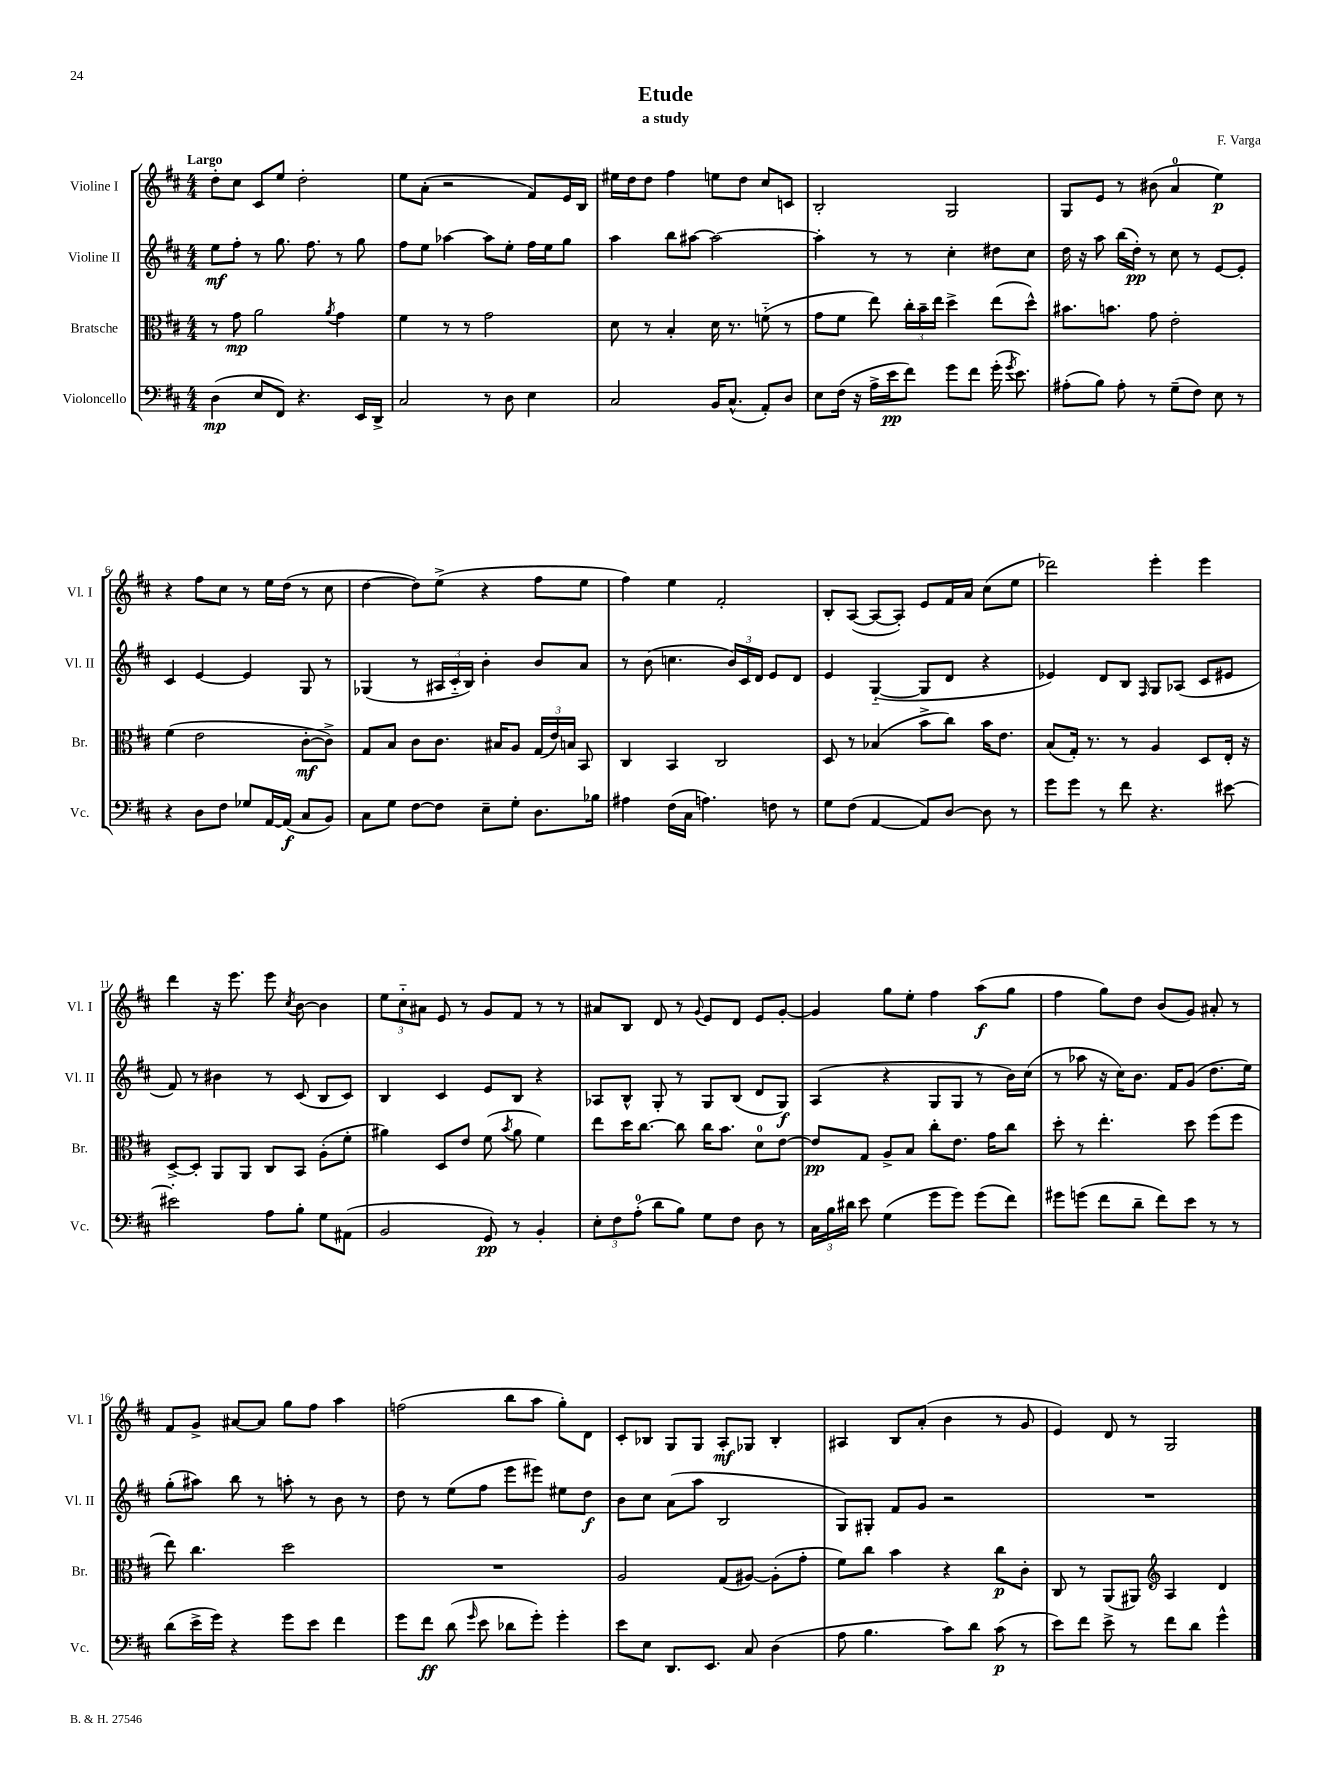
\header { title = "Etude" composer = "F. Varga" subtitle = "a study" }
<<
\new StaffGroup <<
\new Staff = "s0" \with { instrumentName = "Violine I" shortInstrumentName = "Vl. I" } {
    \clef treble \key d \major \numericTimeSignature \time 4/4 \tempo "Largo"
    \autoBeamOff d''8[-. cis''8] cis'8[ e''8] d''2-. |
    e''8[ a'8]-.( r2 fis'8[) e'16 b16] |
    eis''16[ d''16 d''8] fis''4 e''8[ d''8] cis''8[ c'8] |
    b2-. g2 |
    g8[ e'8] r8 bis'8( a'4-0 e''4\p) |
    r4 fis''8[ cis''8] r8 e''16[ d''16]( r8 cis''8 |
    d''4~ d''8[) e''8]->( r4 fis''8[ e''8] |
    fis''4) e''4 fis'2-. |
    b8[-. a8]~( a8[~ a8]-.) e'8[ fis'16 a'16] cis''8[( e''8] |
    des'''2) e'''4-. e'''4 |
    d'''4 r16 e'''8. e'''8 \acciaccatura { cis''8 } b'8~ b'4 |
    \tuplet 3/2 { e''8[ cis''8-_ ais'8] } e'8 r8 g'8[ fis'8] r8 r8 |
    ais'8[ b8] d'8 r8 \appoggiatura { g'8 } e'8[ d'8] e'8[ g'8]~-. |
    g'4 g''8[ e''8]-. fis''4 a''8[\f( g''8] |
    fis''4 g''8[) d''8] b'8[( g'8]) ais'8-. r8 |
    fis'8[ g'8]-> ais'8[~ ais'8] g''8[ fis''8] a''4 |
    f''2( b''8[ a''8] g''8[-.) d'8] |
    cis'8[-. bes8] g8[ g8] a8[-.\mf ges8] bes4-. |
    ais4 b8[ a'8]-.( b'4 r8 g'8 |
    e'4) d'8 r8 g2 \bar "|." |
}
\new Staff = "s1" \with { instrumentName = "Violine II" shortInstrumentName = "Vl. II" } {
    \clef treble \key d \major \numericTimeSignature \time 4/4
    \autoBeamOff e''8[\mf fis''8]-. r8 g''8. fis''8. r8 g''8 |
    fis''8[ e''8] aes''4~ aes''8[ e''8]-. fis''16[ e''16 g''8] |
    a''4 b''8[ ais''8]~ ais''2~ |
    ais''4-. r8 r8 cis''4-. dis''8[ cis''8] |
    d''16 r16 a''8 b''16[( d''16]-.\pp) r8 cis''8 r8 e'8[~ e'8]-. |
    cis'4 e'4~ e'4 g8 r8 |
    ges4( r8 \tuplet 3/2 { ais16[ cis'16-_ b16]) } b'4-. b'8[ a'8] |
    r8 b'8( c''4. \tuplet 3/2 { b'16[) cis'16 d'16] } e'8[ d'8] |
    e'4 g4~-_( g8[ d'8] r4 |
    ees'4) d'8[ b8] \grace { fis16 } g8[ aes8]( cis'8[ eis'8] |
    fis'8) r8 bis'4 r8 cis'8( b8[ cis'8]) |
    b4 cis'4 e'8[ b8] r4 |
    aes8[ b8]-^ g8-. r8 g8[ b8]( d'8[ g8]\f) |
    a4( r4 g8[ g8] r8 b'16[) cis''16]( |
    r8 aes''8 r16 cis''16[) b'8.] fis'16[ g'8]( d''8.[ e''16]) |
    g''8[-.( ais''8]) b''8 r8 a''8-. r8 b'8 r8 |
    d''8 r8 e''8[( fis''8] e'''8[ eis'''8]) eis''8[ d''8]\f |
    b'8[ cis''8] a'8[( a''8] b2 |
    g8[) gis8]-. fis'8[ g'8] r2 |
    R1 \bar "|." |
}
\new Staff = "s2" \with { instrumentName = "Bratsche" shortInstrumentName = "Br." } {
    \clef alto \key d \major \numericTimeSignature \time 4/4
    \autoBeamOff r8 g'8\mp a'2 \acciaccatura { a'8 } g'4 |
    fis'4 r8 r8 g'2 |
    d'8 r8 b4-. d'16 r8. f'8-_( r8 |
    g'8[ fis'8] e''8) \tuplet 3/2 { cis''16[-. b'16-- e''16] } d''4-> e''8[( d''8]-^) |
    bis'8.[ b'8.] g'8 e'2-. |
    fis'4( e'2 cis'8[~-.\mf cis'8]->) |
    g8[ b8] cis'8[ cis'8.] bis16[ a8] \tuplet 3/2 { g16[( e'16) b16] } b,8 |
    cis4 b,4 cis2 |
    d8 r8 bes4( b'8[-> cis''8]) b'16[ e'8.] |
    b8[( g16]-.) r8. r8 a4 d8[ e16]-. r16 |
    d8[~-> d8]-. a,8[ a,8] cis8[ b,8] a8[-.( fis'8]-. |
    ais'4) d8[ e'8] fis'8( \acciaccatura { b'8 } ais'8 fis'4) |
    e''8[ d''16 cis''8.]~ cis''8 cis''16[ b'8.] d'8[-0 e'8]~ |
    e'8[\pp g8] a8[-> b8] cis''8[-. e'8.] g'16[ cis''8] |
    d''8-. r8 e''4.-. d''8 fis''8[( fis''8] |
    e''8) cis''4. d''2 |
    R1 |
    a2 g8[( ais8]~) ais8[-.( g'8]-. |
    fis'8[) cis''8] b'4 r4 cis''8[\p cis'8]-. |
    cis8 r8 a,8[( ais,8]) \clef treble a4 d'4 \bar "|." |
}
\new Staff = "s3" \with { instrumentName = "Violoncello" shortInstrumentName = "Vc." } {
    \clef bass \key d \major \numericTimeSignature \time 4/4
    \autoBeamOff d4\mp( e8[ fis,8]) r4. e,16[ d,16]-> |
    cis2 r8 d8 e4 |
    cis2 b,16[ cis8.]-^( a,8[-.) d8] |
    e8[ fis16]( r16 a16[-> e'16\pp fis'8]) g'8[ fis'8] g'16-.( \acciaccatura { g'8 } e'8.) |
    ais8[-.( b8]) ais8-. r8 g8[--( fis8]) e8 r8 |
    r4 d8[ fis8] ges8[ a,16~ a,16]\f( cis8[ b,8]) |
    cis8[ g8] fis8[~ fis8] e8[-- g8]-. d8.[ bes16] |
    ais4 fis16[( cis16] a4.) f8 r8 |
    g8[ fis8]( a,4~ a,8[) d8]~ d8 r8 |
    g'8[ g'8] r8 fis'8 r4. eis'8~ |
    eis'2-. a8[ b8]-. g8[ ais,8]( |
    b,2 g,8\pp) r8 b,4-. |
    \tuplet 3/2 { e8[-. fis8 a8]-0-.( } d'8[ b8]) g8[ fis8] d8 r8 |
    \tuplet 3/2 { cis16[ b16 dis'16] } e'8 g4( g'8[ g'8]) g'8[( fis'8]) |
    gis'8[ g'8]( fis'8[ d'8]-- fis'8[) e'8] r8 r8 |
    d'8[( e'16-> g'16]) r4 g'8[ e'8] fis'4 |
    g'8[ fis'8]\ff d'8( \grace { g'16 } e'8 des'8[ g'8]-.) g'4-. |
    e'8[ e8] d,8.[ e,8.] cis8 d4( |
    a8 b4. cis'8[) d'8] cis'8\p( r8 |
    e'8[) fis'8] e'8-> r8 fis'8[ d'8] g'4-^ \bar "|." |
}
>>
>>
